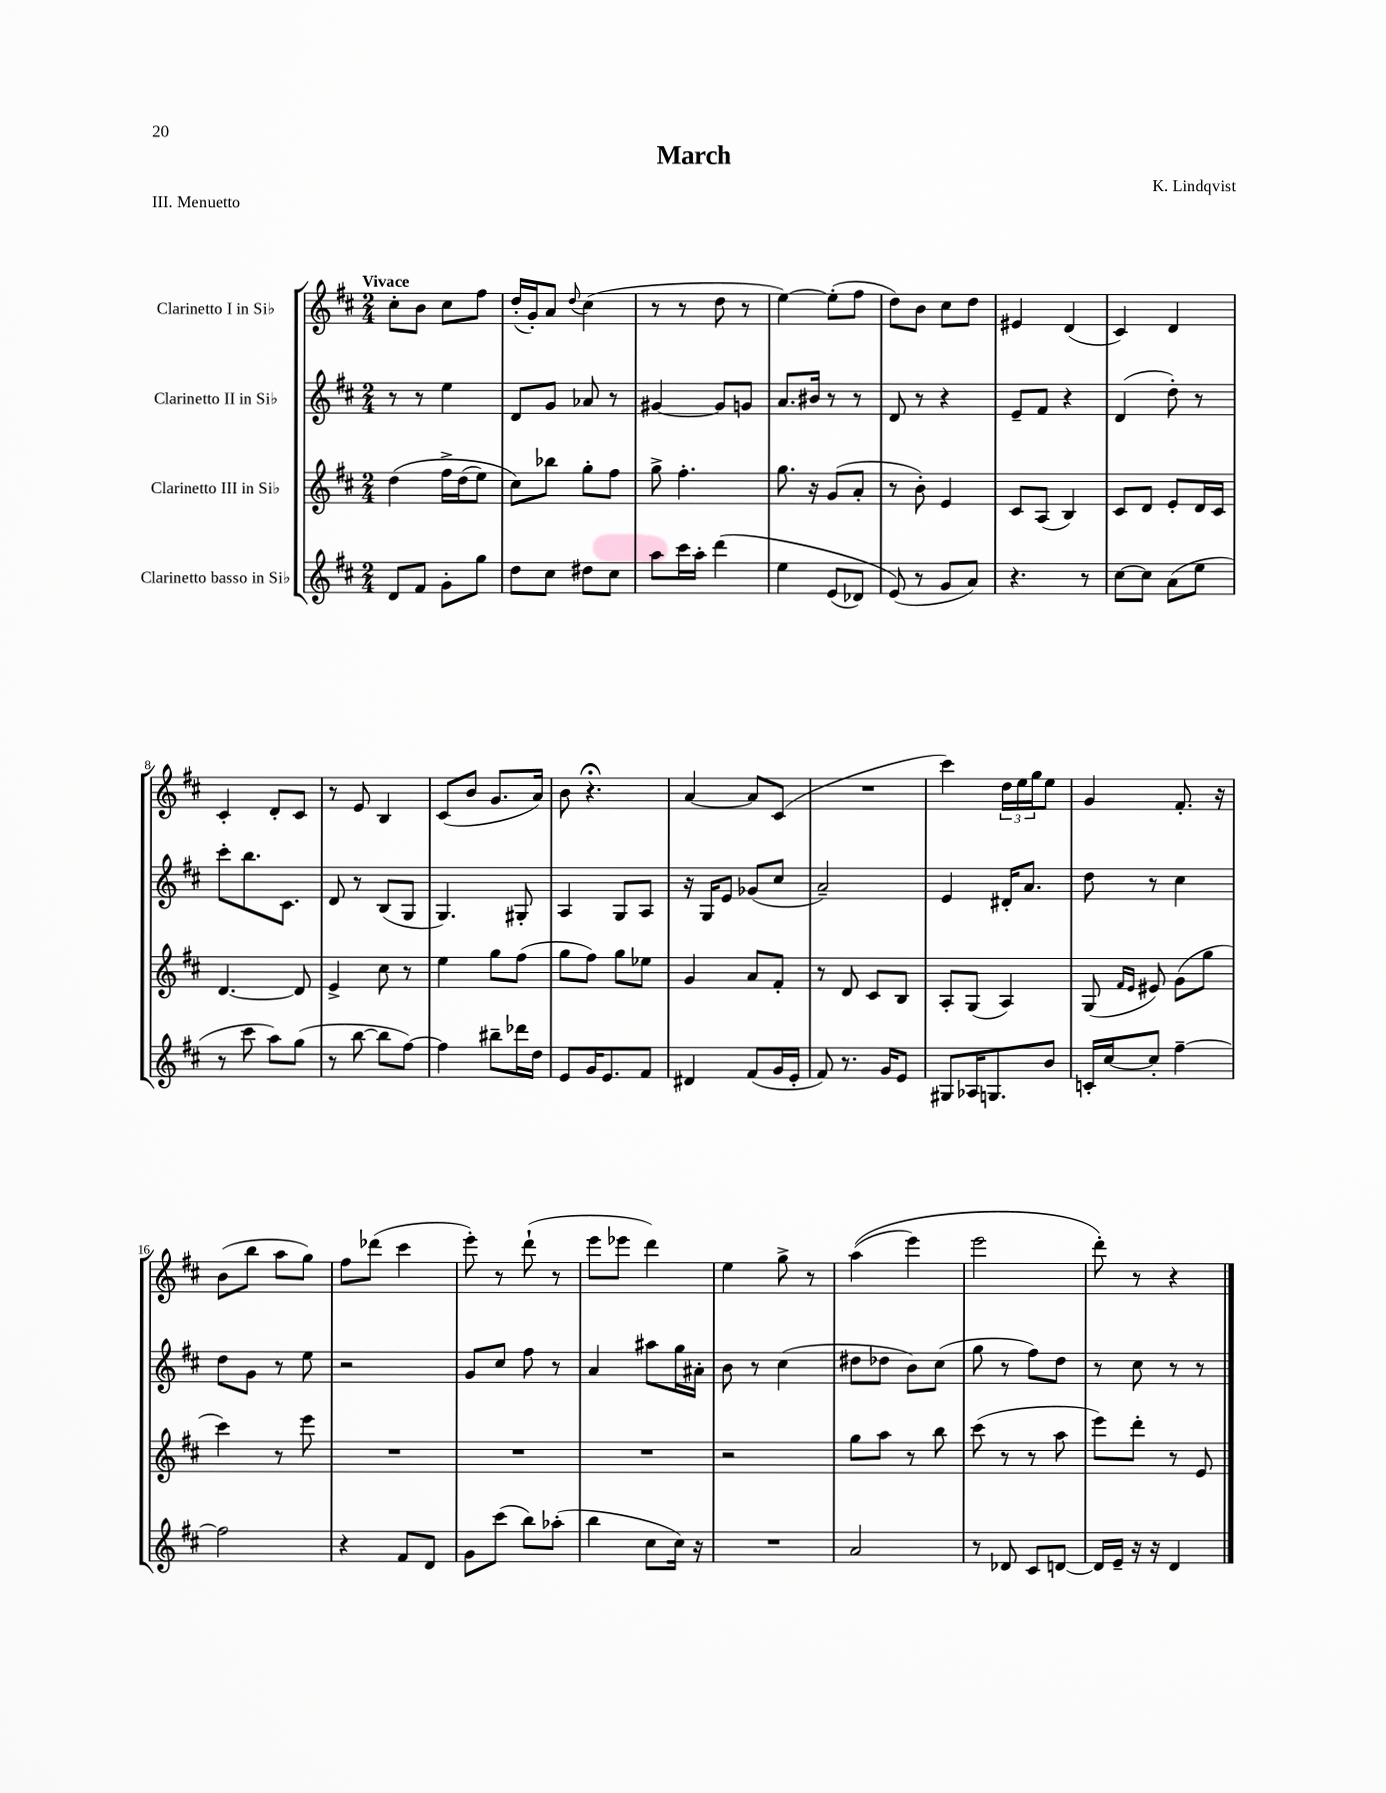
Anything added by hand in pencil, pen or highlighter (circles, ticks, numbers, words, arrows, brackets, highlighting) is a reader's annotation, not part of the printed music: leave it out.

**kern	**kern	**kern	**kern
*staff4	*staff3	*staff2	*staff1
*clefG2	*clefG2	*clefG2	*clefG2
*k[f#c#]	*k[f#c#]	*k[f#c#]	*k[f#c#]
*M2/4	*M2/4	*M2/4	*M2/4
8d/L	&(4dd\	8r	8cc#'\L
8f#/J	.	8r	8b\J
8g'\L	16ff#^\LL	4ee\	8cc#\L
.	(16dd\J	.	.
8gg\J	8ee\J)	.	8ff#\J
=	=	=	=
8dd\L	8cc#\L&)	8d/L	(16dd'/LL
.	.	.	16g'/J)
8cc#\J	8bb-\J	8g/J	8a/J
.	.	.	8qqdd/
8dd#\L	8gg'\L	8a-/	(4cc#\
8cc#\J	8ff#\J	8r	.
=	=	=	=
8aa\L	8gg^\	[4g#/	8r
16ccc#\L	4.ff#'\	.	8r
16aa'\JJ	.	.	.
&(4ddd\	.	8g#/]L	8dd\
.	.	8g/J	8r
=	=	=	=
4ee\	8.gg\	8.a/L	[4ee\)
.	16r	16b#/Jk	.
(8e/L	(8g/L	8r	(8ee'\]L
8d-/J)	8a'/J	8r	8ff#\J
=	=	=	=
(8e/&)	8r	8d/	8dd\L)
8r	8b'\)	8r	8b\J
8g/L	4e/	4r	8cc#\L
8a/J)	.	.	8dd\J
=	=	=	=
4.r	8c#/L	8e~/L	4e#/
.	(8A/J	8f#/J	.
.	4B/)	4r	(4d/
8r	.	.	.
=	=	=	=
[8cc#\L	8c#/L	(4d/	4c#/)
8cc#\]J	8d/J	.	.
(8a\L	8e'/L	8dd'\)	4d/
8ee\J	16d/L	8r	.
.	16c#/JJ	.	.
=	=	=	=
8r	[4.d/	8ccc#'\L	4c#'/
8ccc#\	.	8.bb\	.
8aa\L)	.	.	8d'/L
.	.	8.c#\J	.
(8gg\J	8d/]	.	8c#/J
=	=	=	=
8r	4e^/	8d/	8r
[8bb\	.	8r	8e/
8bb\]L	8cc#\	(8B/L	4B/
[8ff#\J)	8r	8G/J	.
=	=	=	=
4ff#\]	4ee\	4.G/)	(8c#/L
.	.	.	8b/J
8bb#~\L	8gg\L	.	8.g/L
16ddd-\L	(8ff#\J	8G#'/	.
16dd\JJ	.	.	16a/Jk)
=	=	=	=
8e/L	8gg\L	4A/	8b\
16g/K	8ff#\J)	.	4.r;
8.e/	.	.	.
.	8gg\L	8G/L	.
8f#/J	8ee-\J	8A/J	.
=	=	=	=
4d#/	4g/	16r	[4a/
.	.	16G/LK	.
.	.	8e/J	.
(8f#/L	8a/L	(8g-/L	8a/]L
16g/L	8f#'/J	8cc#/J	(8c#/J
16e'/JJ	.	.	.
=	=	=	=
8f#/)	8r	2a~/)	2r
8.r	8d/	.	.
.	8c#/L	.	.
16g/LK	.	.	.
8e/J	8B/J	.	.
=	=	=	=
8G#/L	8A'/L	4e/	4ccc#\)
16A-/K	(8G/J	.	.
8.G/	.	.	.
.	4A/)	16d#'/LK	24dd\LL
.	.	.	24ee\
.	.	8.a/J	.
.	.	.	24gg\J
8b/J	.	.	8ee\J
=	=	=	=
16c'/LL	(8G/	8dd\	4g/
[16cc#/J	.	.	.
.	16qqf#/LL	.	.
.	16qqe/JJ	.	.
8cc#'/]J	8e#/)	8r	.
[4ff#~\	(8g\L	4cc#\	8.f#'/
.	8gg\J	.	.
.	.	.	16r
=	=	=	=
2ff#\]	4ccc#\)	8dd\L	(8b\L
.	.	8g\J	8bb\J
.	8r	8r	8aa\L
.	8eee\	8ee\	8gg\J)
=	=	=	=
4r	2r	2r	8ff#\L
.	.	.	(8ddd-\J
8f#/L	.	.	4ccc#\
8d/J	.	.	.
=	=	=	=
8g\L	2r	8g/L	8eee'\)
(8ccc#\J	.	8cc#/J	8r
8bb\L)	.	8ff#\	(8ddd`\
(8aa-'\J	.	8r	8r
=	=	=	=
4bb\	2r	4a/	8eee\L
.	.	.	8eee-\J
8cc#\L	.	8aa#\L	4ddd\)
16cc#\Jk)	.	16gg\L	.
16r	.	16a#'\JJ	.
=	=	=	=
2r	2r	8b\	4ee\
.	.	8r	.
.	.	(4cc#\	8gg^\
.	.	.	8r
=	=	=	=
2a/	8gg\L	8dd#\L	&((4aa\
.	8aa\J	8dd-\J	.
.	8r	8b\L)	4eee\)
.	8bb\	(8cc#\J	.
=	=	=	=
8r	(8ccc#\	8gg\	2eee\
8d-/	8r	8r	.
8c#/L	8r	8ff#\L)	.
[8d/J	8aa\	8dd\J	.
=	=	=	=
16d/]LL	8eee\L)	8r	8ddd'\&)
16e~/JJ	.	.	.
16r	8ddd'\J	8cc#\	8r
16r	.	.	.
4d/	8r	8r	4r
.	8e/	8r	.
==	==	==	==
*-	*-	*-	*-
